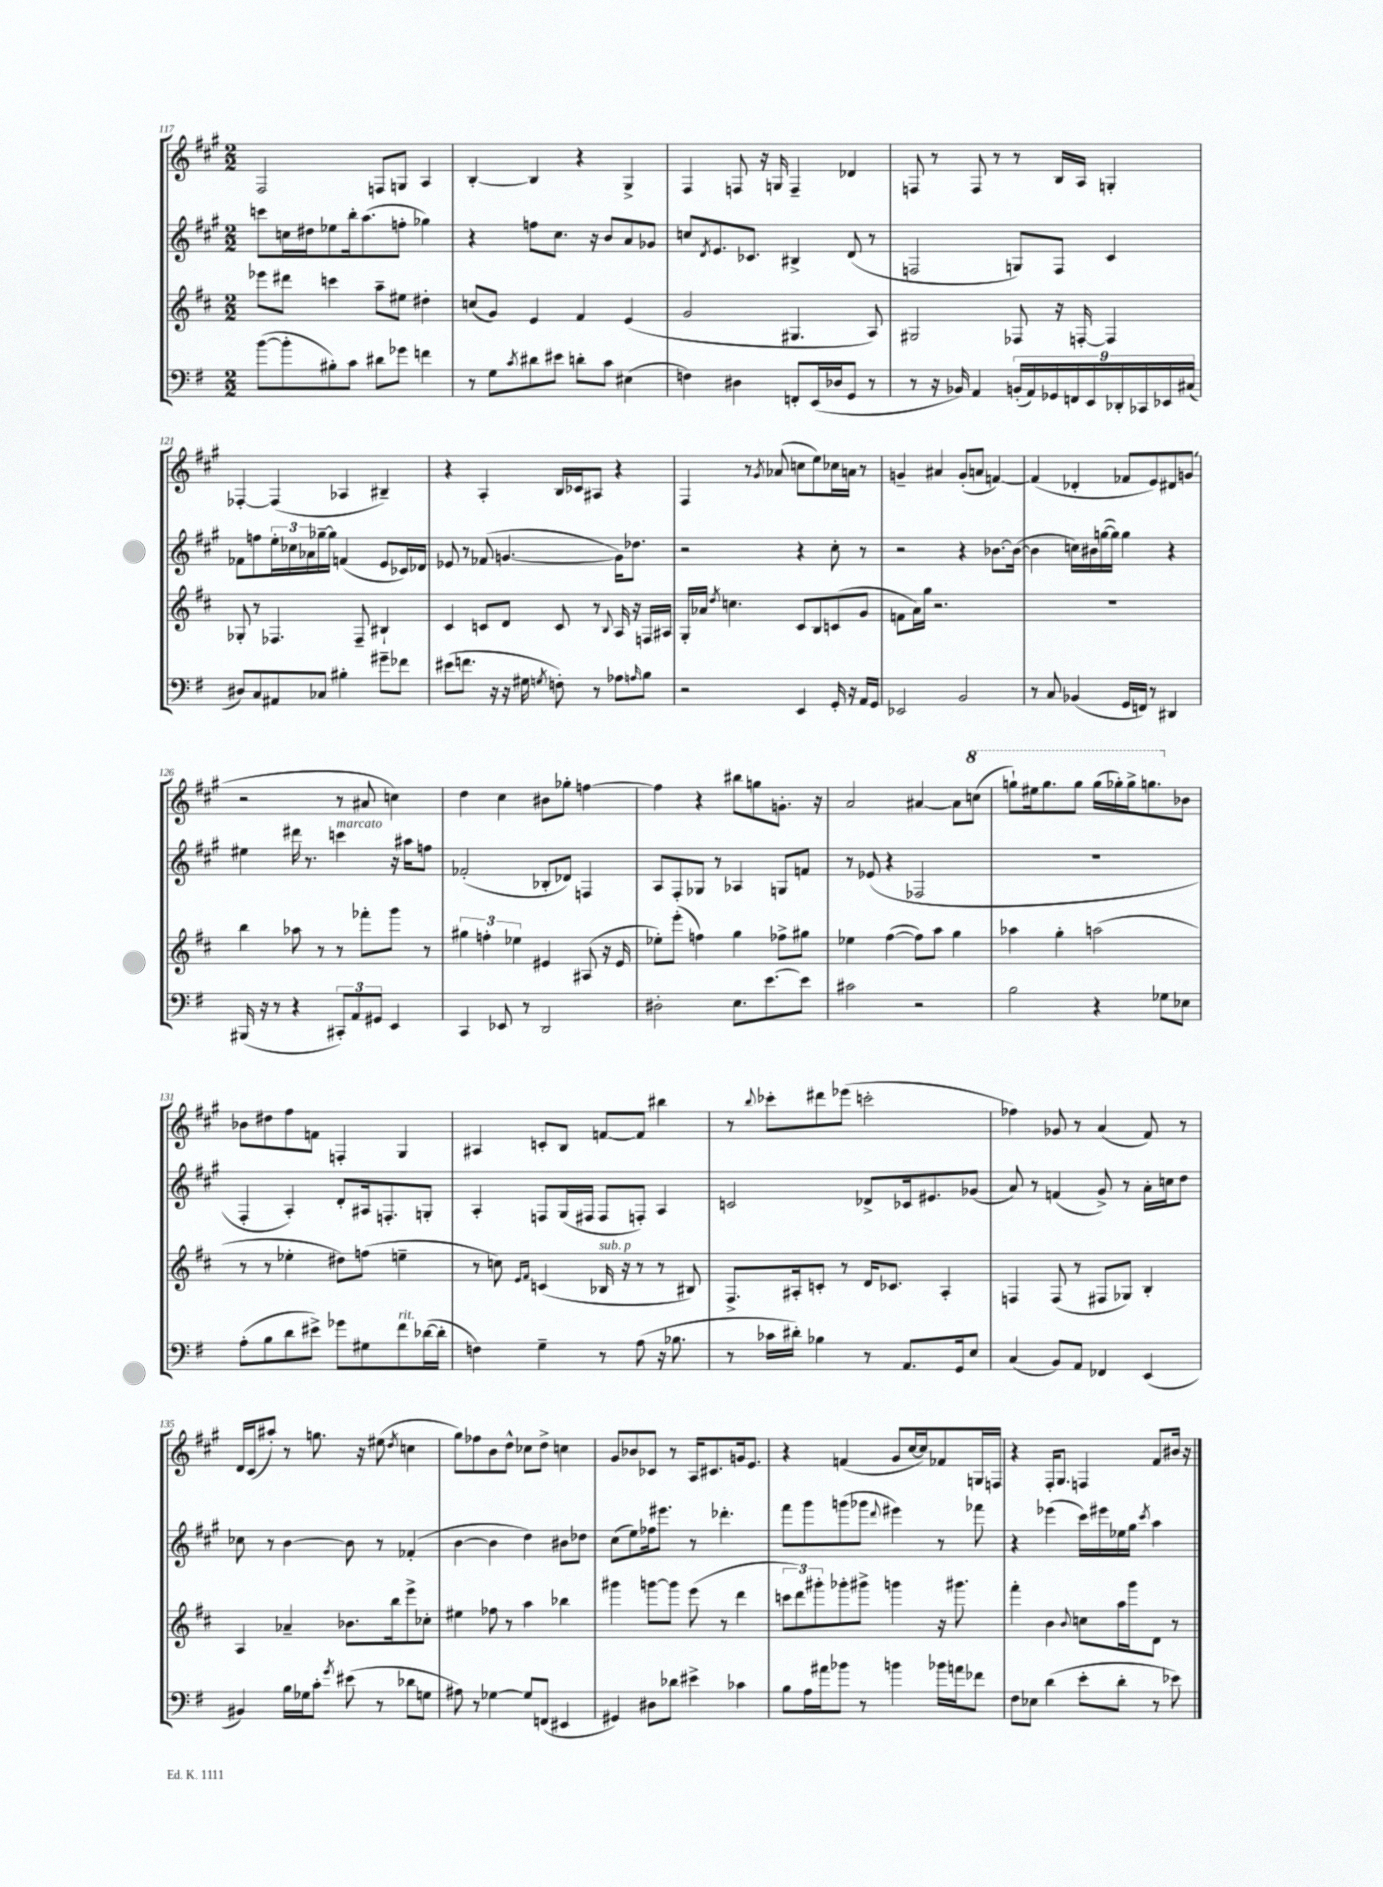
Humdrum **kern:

**kern	**kern	**kern	**kern
*staff4	*staff3	*staff2	*staff1
*clefF4	*clefG2	*clefG2	*clefG2
*k[f#]	*k[f#c#]	*k[f#c#g#]	*k[f#c#g#]
*M2/2	*M2/2	*M2/2	*M2/2
([8b	8eee-	8ccc	2F#
8b']	8ddd#	16cc	.
.	.	16dd#	.
8B#')	4ccc	8ee-	.
8c	.	16bb'	.
.	.	(8.aa	.
8d#	8aa~	.	8F
8g-	8ee#	8ff'	8G
4f	4dd#'	4gg-)	4A
=	=	=	=
8r	(8cc	4r	[4B'
8G	8g)	.	.
8qc	.	.	.
8d#	4e	8ff	4B]
8e#	.	8.cc#	.
8d'	4f#	.	4r
.	.	16r	.
8c	.	8b	.
(4E#	(4e	8a	4G#^
.	.	8g-	.
=	=	=	=
4F)	2g	8cc	4F#
.	.	8qd	.
.	.	8.e	.
4D#	.	.	8F
.	.	8.c-	.
.	.	.	16r
.	.	.	16G
8FF'	4.G#	4B#^	4F~
(16EE	.	.	.
16D-	.	.	.
8GG	.	(8d	4d-
8r	8A)	8r	.
=	=	=	=
8r	2G#	2F	8F
16r	.	.	8r
16BB-)	.	.	.
4AA	.	.	8F
.	.	.	8r
(18BB'	8F-	8G)	8r
18AA)	.	.	.
18GG-	.	.	.
.	16r	8F	16B
18FF	.	.	.
.	[16F'	.	16A
18EE	.	.	.
.	4F]	4c#	4G'
18DD-'	.	.	.
18CC-	.	.	.
18EE-	.	.	.
(18C#	.	.	.
=	=	=	=
8D#)	8G-'	8f-	[4F-'
8C	8r	8ff	.
8AA#	4.F-	24ee'	(4F-]
.	.	24cc-	.
.	.	24a-	.
8C-	.	[16gg-~	.
.	.	16gg-]	.
4B#'	.	(4f	4A-
.	8F-~	.	.
8g#~	4B#`	8e	4B#~)
8f-	.	16c-)	.
.	.	16d-	.
=	=	=	=
(8e#	4c#	8e-	4r
8.f	.	8r	.
.	8c	(8f-	4A'
16r	.	.	.
16r	8d	[4.g	.
16G#	.	.	.
8qG	.	.	.
8F')	8c	.	16B
.	.	.	16c-
8r	8r	.	8A#
.	8qqB	.	.
8A-	16A	16g])	4r
.	16r	8.dd-	.
16qqA	.	.	.
8B	16F	.	.
.	16A#	.	.
=	=	=	=
2r	16G'	2r	4F#
.	16a-	.	.
.	8qdd	.	.
.	4.cc	.	.
.	.	.	8r
.	.	.	8qg#
.	.	.	(8a-
4EE	8c#	4r	8cc
.	8B	.	8ee)
16GG'	(8c	8cc#'	16cc-
16r	.	.	16a
16AA	8g	8r	8r
16GG	.	.	.
=	=	=	=
2EE-	8f	2r	4g~
.	16a)	.	.
.	16gg	.	.
.	2.r	.	4a#
2BB	.	4r	(8g'
.	.	.	8a
.	.	[8.b-	[4f)
.	.	(16b-_	.
=	=	=	=
8r	1r	4b-]	(4f]
8C	.	.	.
(4BB-	.	16cc)	4d-'
.	.	16b#	.
.	.	([16gg	.
.	.	16gg])	.
16GG	.	4gg	8f-
16FF)	.	.	.
8r	.	.	8e)
4DD#	.	4r	8d#
.	.	.	(8g
=	=	=	=
(16BBB#	4bb	4ee#	2r
16r	.	.	.
8r	.	.	.
4r	8aa-	16ddd#	.
.	.	8.r	.
.	8r	.	.
12CC#')	8r	4ccc	8r
12AA	.	.	.
.	8fff-'	.	8a#
12GG#	.	.	.
4EE	8ggg	16r	4cc)
.	.	16aa#	.
.	8r	8ff	.
=	=	=	=
4CC	6gg#	(2f-'	4dd
.	6ff'	.	.
8EE-	.	.	4cc#
.	6ee-	.	.
8r	.	.	.
2DD	4e#	8B-'	8b#
.	.	8d-)	8gg-'
.	(8A#	4F	[4ff
.	16r	.	.
.	16e#	.	.
=	=	=	=
2D#'	8ee-')	8A	4ff]
.	(8eee'	8F#'	.
.	4ff)	8G-	4r
.	.	8r	.
8.E	4gg	4A-	8bb#
.	.	.	8gg
[8.e	.	.	.
.	8ff-^	8G	8.g'
8e]	8gg#	8f	.
.	.	.	16r
=	=	=	=
2c#	4ee-	8r	2a
.	.	(8e-	.
.	([4ff#	4r	.
2r	8ff#])	2F-	[4a#
.	8aa	.	.
.	4gg	.	8a#]
.	.	.	(8ccc
=	=	=	=
2B	4aa-	1r	8ggg`)
.	.	.	16eee#
.	.	.	8.ggg
.	4gg'	.	.
.	.	.	8ggg
4r	(2aa	.	(16ggg
.	.	.	16ggg-')
.	.	.	16ggg-^
.	.	.	8.ggg
8G-	.	.	.
8E-	.	.	8b-
=	=	=	=
(8A'	8r	4F#'	8b-
8B	8r	.	8dd#
8d	4ee-'	4A')	8ff#
8e#^)	.	.	8f
8g-	8dd#)	8d'	4F'
8G#	(8ff	16A#	.
.	.	8.F'	.
8f#	4ee~	.	4G#
([16d-	.	8G'	.
16d-']	.	.	.
=	=	=	=
4F)	8r	4A'	4A#
.	8cc)	.	.
.	16qqe	.	.
.	16qqf#	.	.
4G~	(4c	8F	8c'
.	.	(16G#	8B
.	.	16F#	.
8r	16B-	8F#	[8f
.	16r	.	.
(8A	8r	8F')	8f]
16r	8r	4A	4bb#
8.B-	.	.	.
.	8B#)	.	.
=	=	=	=
8r	8.F#^	2c	8r
.	.	.	8qqbb
16c-	.	.	8ccc-'
16d#')	16A#'	.	.
4B-	8c'	.	8ddd#
.	8r	.	(8eee-
8r	16d	8d-^	2ccc'
.	8.c-	.	.
8.AA	.	16c-	.
.	.	8.e#	.
.	4A#'	.	.
16GG	.	.	.
8E	.	(8g-	.
=	=	=	=
(4C	4F	8a)	4ff-)
.	.	8r	.
8BB)	(8F	(4f	8g-
8AA	8r	.	8r
4FF-	8F#	8g#^)	(4a
.	8G-)	8r	.
(4EE	4B'	16a'	8f#)
.	.	16cc	.
.	.	8dd	8r
=	=	=	=
4BB#)	4A	8cc-	16d
.	.	.	(16c#
.	.	8r	8aa#')
16B	4a-~	[4b	8r
16G-	.	.	.
8c'	.	.	8.gg
8qg	.	.	.
(8e#	8.b-	8b]	.
.	.	.	16r
8r	.	8r	(8ee#
.	16bb	.	.
.	.	.	8qdd
8d-	8eee^	(4f-'	4cc
8G	8cc-'	.	.
=	=	=	=
8A#)	4ee#	[4b	8gg#)
8r	.	.	8ff-
[4G-	8ff-	4b]	8b
.	8r	.	8dd^^
8G-]	4aa	4dd)	8cc-
(8FF	.	.	8dd^
4EE#	4bb-	8b#	4cc
.	.	8dd-	.
=	=	=	=
4GG#)	4ggg#	(8cc#	8g#
.	.	8ee)	8b-
8D#	[8ggg	16ff-	8c-
.	.	8.eee#	.
8d-	8ggg]	.	8r
4e#^	(8eee	8r	16A
.	.	.	8.c#
.	8r	4.ddd-'	.
4c-	4ddd	.	16g
.	.	.	8.e
=	=	=	=
8B	12ccc	8fff#	4r
.	12ddd)	.	.
16A	.	8ggg#	.
.	12ggg#'	.	.
16a#	.	.	.
8b-	8ggg-'	(8ggg	(4f
8r	8ggg#^	8ggg-	.
.	.	8qqddd	.
4b	4ggg	4eee#)	8g#
.	.	.	[16cc#
.	.	.	16cc#])
16b-	16r	8r	8f-
16a	8.ggg#	.	.
8f-	.	8fff-	16G
.	.	.	16F
=	=	=	=
8F#	4fff#'	4r	4r
8E-	.	.	.
(4d	4b	(4eee-	16F#'
.	.	.	8.G#
.	8qqb	.	.
8e'	8cc	16ccc#)	4F
.	.	16eee#	.
8d'	16aa	16ee-	.
.	16ggg	16gg#	.
.	.	8qccc#	.
8r	8d	4aa	8f#
8e-)	8r	.	16b#
.	.	.	16r
==	==	==	==
*-	*-	*-	*-
